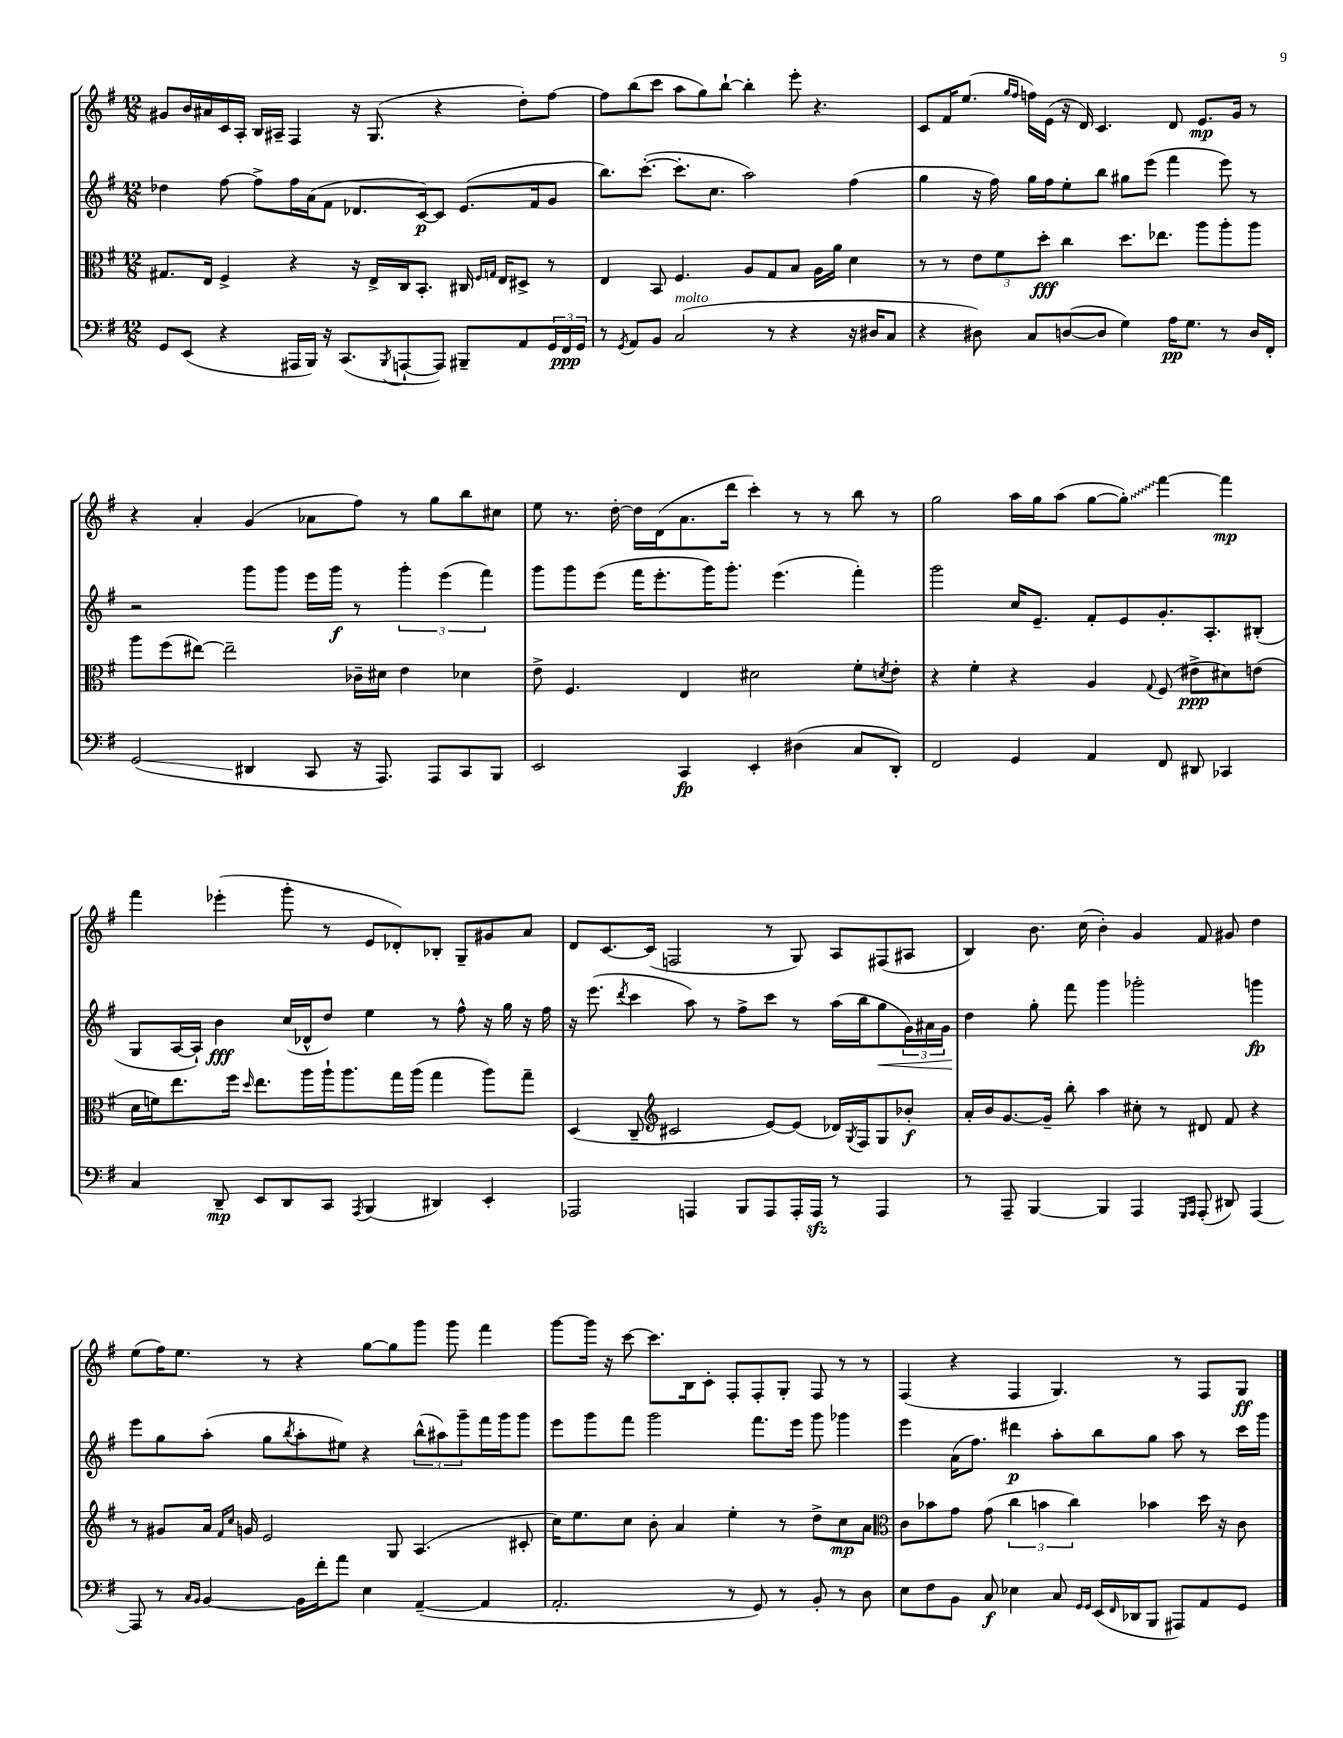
<<
\new StaffGroup <<
\new Staff = "s0" {
    \clef treble \key g \major \numericTimeSignature \time 12/8
    gis'8 b'16 ais'16 c'16 a16-. b16 ais16-- fis4 r16 g8.( r4 d''8-.) fis''8~ |
    fis''8 b''8( c'''8 a''8 g''8) b''8~-! b''4-. e'''8-. r4. |
    c'8 fis'16 e''8.( \grace { g''16 fis''16 } f''16) e'16( r16 d'16) c'4. d'8 e'8.\mp g'16 r8 |
    r4 a'4-. g'4( aes'8 fis''8) r8 g''8 b''8 cis''8 |
    e''8 r8. d''16~-. d''16 d'16( a'8. d'''16 c'''4-.) r8 r8 b''8 r8 |
    g''2 a''16 g''16 a''8( g''8~ \once \override Glissando.style = #'zigzag g''8-.\glissando) fis'''4~ fis'''4\mp |
    fis'''4 ees'''4-.( g'''8-. r8 e'8 des'8-.) bes8-. g8-- gis'8 a'8 |
    d'8 c'8.~ c'16( f2 r8 g8) a8 fis8( ais8 |
    b4) b'8. c''16( b'4-.) g'4 fis'8 gis'8 d''4 |
    e''8( fis''16) e''8. r8 r4 g''8~ g''8 g'''8 g'''8 fis'''4 |
    g'''8~ g'''16 r16 c'''8~ c'''8. b16 c'8-. fis8-. fis8-. g8-. fis8 r8 r8 |
    fis4( r4 fis4 g4.) r8 fis8 g8\ff \bar "|." |
}
\new Staff = "s1" {
    \clef treble \key g \major \numericTimeSignature \time 12/8
    des''4 fis''8~ fis''8-> fis''16 a'16( fis'8 des'8. c'16~\p) c'8 e'8.( fis'16 g'8 |
    b''8.) c'''8.~-.( c'''8.-. c''8. a''2) fis''4( |
    g''4 r16 fis''16) g''16 fis''16 e''8-. b''8 gis''8 e'''8( fis'''4 e'''8) r8 |
    r2 g'''8 g'''8 e'''16 g'''16\f r8 \tuplet 3/2 { g'''4-. e'''4( fis'''4) } |
    g'''8 g'''8 e'''8( fis'''16 e'''8.-. g'''16) g'''8.-. e'''4.( fis'''4-.) |
    g'''2 c''16 e'8.-- fis'8-. e'8 g'8.-. a8.-. bis8-.( |
    g8 a16~ a16-!) b'4\fff c''16( des'16-^ d''8) e''4 r8 fis''8-^ r16 g''16 r16 fis''16 |
    r16 e'''8.( \acciaccatura { d'''8 } c'''4 a''8) r8 fis''8-> c'''8 r8 a''16( b''16 g''8\< \tuplet 3/2 { g'16) ais'16 g'16 } |
    d''4\! g''8-. fis'''8 g'''4 ges'''2-. g'''4\fp |
    e'''8 g''8 a''8-.( g''8 \acciaccatura { b''8 } a''8-. eis''8) r4 \tuplet 3/2 { b''8-^( ais''8) g'''8-- } fis'''16 g'''16 g'''8 |
    e'''8 g'''8 fis'''8 g'''2 fis'''8. e'''16 g'''8 ges'''4 |
    e'''4 a'16( fis''8.) dis'''4\p a''8-. b''8 g''8 a''8 r8 c'''16 g'''16 \bar "|." |
}
\new Staff = "s2" {
    \clef alto \key g \major \numericTimeSignature \time 12/8
    gis8. e16 fis4-> r4 r16 e16-> c16 b,8.-. cis16 \grace { fis16 g16 } e16 dis8-> r8 |
    e4 b,8 fis4. a8 g8 b8 a16 a'16 d'4 |
    r8 r8 \tuplet 3/2 { e'8 fis'8 d''8-.\fff } c''4 d''8. ees''8. a''8 a''8-. a''8 |
    a''8 fis''8( eis''8~) eis''2-- ces'16-- dis'16 e'4 des'4 |
    e'8-> fis4. e4 dis'2 fis'8-. \acciaccatura { d'8 } e'8-. |
    r4 fis'4-. r4 a4 \appoggiatura { g8 } fis8( eis'8->\ppp dis'8) e'8( |
    d'16 f'16) e''8. fis''16 \grace { d''16 } e''8. a''16 a''16-! a''8. g''16 a''16( g''4 a''8) g''8-- |
    d4( c8-- \clef treble cis'2 e'8~) e'8( des'16) \acciaccatura { g8 } fis16 g8 bes'8-.\f |
    a'16-. b'16 g'8.~ g'16-- b''8-. a''4 cis''8-. r8 dis'8 fis'8 r4 |
    r8 gis'8 a'16 \grace { fis'16 c''16 } g'16 e'2 g8 a4.( cis'8-. |
    c''16) e''8. c''8 b'8-. a'4 e''4-. r8 d''8-> c''8\mp a'8 |
    \clef alto c'8 bes'8 g'8 g'8( \tuplet 3/2 { c''4 b'4 c''4) } bes'4 d''16 r16 c'8 \bar "|." |
}
\new Staff = "s3" {
    \clef bass \key g \major \numericTimeSignature \time 12/8
    g,8 e,8( r4 ais,,16 b,,16) r16 c,8.( \acciaccatura { b,,8 } a,,8~-! a,,8) bis,,8-- a,8 \tuplet 3/2 { g,16 fis,16\ppp g,16 } |
    r8 \acciaccatura { g,8 } a,8 b,8 c2^\markup { \italic "molto" }( r8 r4 r16 dis16 c8 |
    r4 dis8) c8 d8~( d8 g4) a16\pp g8. r8 d16 fis,16-. |
    g,2\glissando( dis,4 c,8 r16 a,,8.) a,,8 c,8 b,,8 |
    e,2 c,4\fp e,4-. dis4( c8 d,8-.) |
    fis,2 g,4 a,4 fis,8 dis,8 ces,4 |
    c4 d,8--\mp e,8 d,8 c,8 \acciaccatura { a,,8 } b,,4( dis,4) e,4-. |
    aes,,2 a,,4 b,,8 a,,8 a,,16-. a,,16\sfz r8 a,,4 |
    r8 a,,8-- b,,4~ b,,4 a,,4 \grace { g,,16 a,,16 } a,,8-.( dis,8) a,,4~ |
    a,,8 r8 \grace { c16 b,16 } b,4~ b,16 fis'16-. a'8 e4 a,4~--( a,4 |
    a,2.-. r8 g,8) r8 b,8-. r8 d8 |
    e8 fis8 b,8 c8\f ees4 c8 \grace { g,16 g,16 } e,16( \grace { fis,16 } des,16 b,,8 ais,,8) a,8 g,8 \bar "|." |
}
>>
>>
\layout { \context { \Score \remove "Bar_number_engraver" } }
